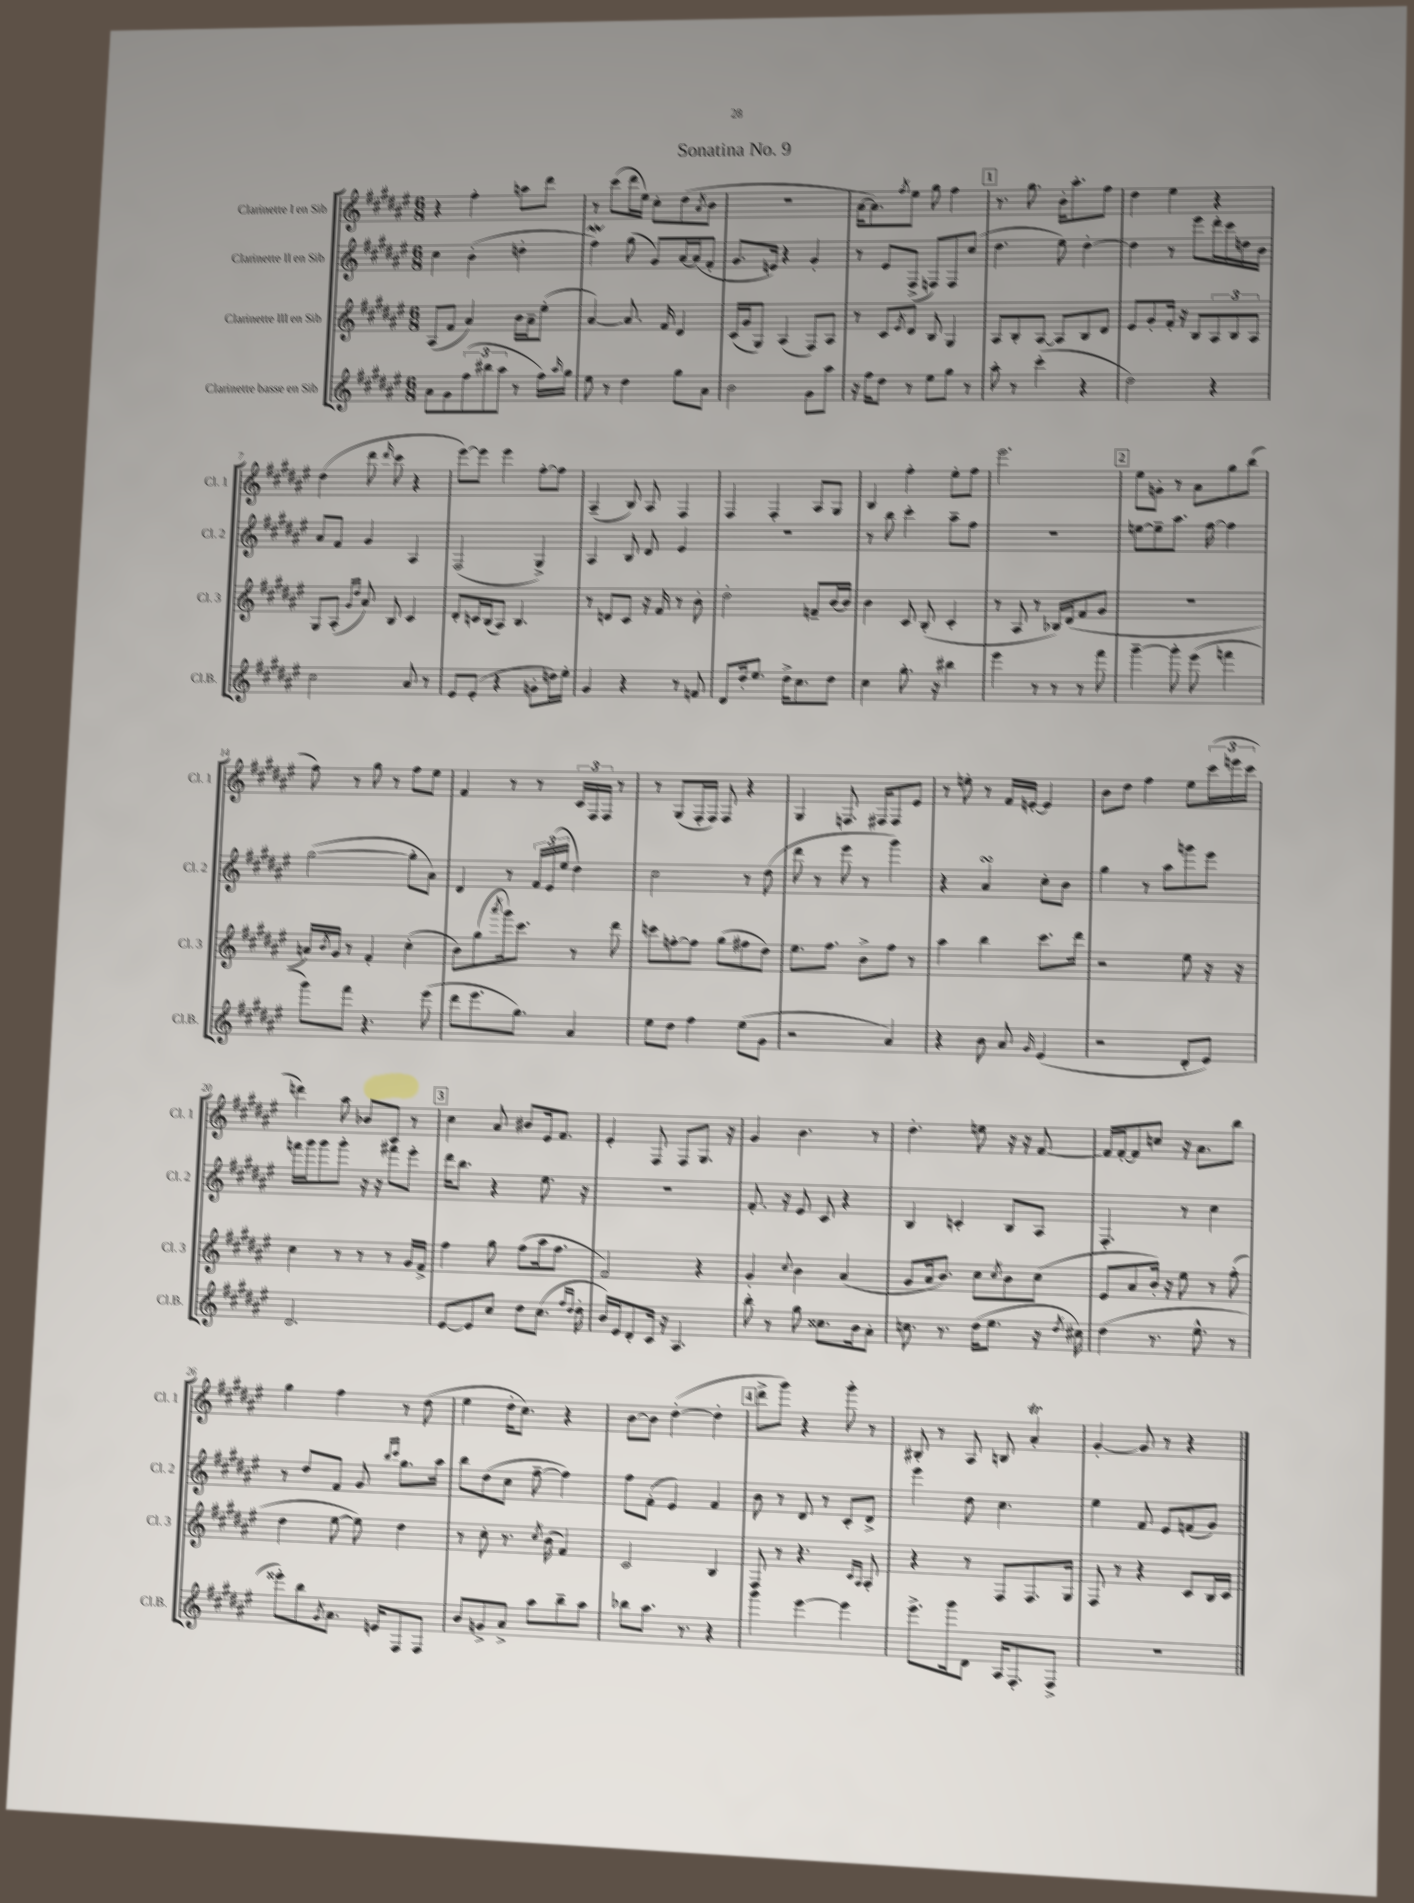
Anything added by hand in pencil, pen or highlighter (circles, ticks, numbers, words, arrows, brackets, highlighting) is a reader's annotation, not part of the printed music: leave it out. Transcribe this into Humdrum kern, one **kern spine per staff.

**kern	**kern	**kern	**kern
*staff4	*staff3	*staff2	*staff1
*clefG2	*clefG2	*clefG2	*clefG2
*k[f#c#g#d#a#e#]	*k[f#c#g#d#a#e#]	*k[f#c#g#d#a#e#]	*k[f#c#g#d#a#e#]
*M6/8	*M6/8	*M6/8	*M6/8
8a#\L	(8A#/L	4cc#\	4r
8g#\	8f#/J	.	.
(12ff#\	4a#/)	(4b'\	4ff#'\
12bb#\	.	.	.
12aa#\J	.	.	.
8r	16b\LL	4dd'\	8aa\L
.	16a#~\J	.	.
16ff#\LL)	(8ee#'\J	.	8ddd#\J
16qqaa#/	.	.	.
16gg#\JJ	.	.	.
=	=	=	=
8ee#\	[4a#/)	4ff#\)	8r
8r	.	.	(8ccc#\L
4dd#\	8.a#/]	(8gg#\	16ddd#\L
.	.	.	16ee#\JJ)
.	.	8g#/L)	8cc#'\L
.	16f#/	.	.
8gg#\L	4d#/	[16a#/L	(8dd#\
.	.	(16a#/]J	.
.	.	.	8qa#/
8a#\J	.	8f#'/J	8b\J
=	=	=	=
2b\	(16c#/LL	8.g#/L	2.r
.	16g#/J	.	.
.	8G#/J)	.	.
.	.	16e/Jk)	.
.	(4A#/	4r	.
8g#\L	8F#/L)	4g#'/	.
8aa#\J	8A#/J	.	.
=	=	=	=
16r	8r	8r	[16a#\LK
16ff#\LK	.	.	8.a#\])
8dd#\J	8c#/L	8e#/L	.
.	8qe#/	.	8qff#/
8r	8d#/J	(8F#^/J	8ee#\J
8ee#\L	8B/	8F/L)	8gg#\
8gg#\J	4G#/	8F/	4ff#\
8r	.	(8cc#/J	.
=	=	=	=
8aa#'\	8A#/L	4.dd#\	8.r
8r	8B'/	.	.
.	.	.	8.gg#\
(4ccc#'\	[8A#/J	.	.
.	8A#/]L	8ee#\)	16b'\LK
.	.	.	8.aa#'\
4r	8B/	[4dd#'\	.
.	8d#/J	.	8ff#\J
=	=	=	=
2dd#\)	8e#/L	4dd#\]	4dd#\
.	8g#'/	.	.
.	16f#'/Jk	8r	4ee#\
.	16r	.	.
.	8B/L	8eee#\L	.
4r	12A#/	16ddd#'\L	4r
.	.	16ccc#\	.
.	12B/	.	.
.	.	16dd\	.
.	12A#/J	.	.
.	.	16b\JJ	.
=	=	=	=
2cc#\	8G#/L	8a#/L	(4dd#\
.	(8A#'/J	8f#/J	.
.	16qqg#/LL	.	.
.	16qqdd#/JJ	.	.
.	8a#/)	4g#/	8ddd#\
.	.	.	16qqddd#/
.	8B/	.	8ccc#\
8a#/	4c#/	4A#/	4r
8r	.	.	.
=	=	=	=
8e#/L	8d#'/L	(2F#/	[8eee#\L)
(8e#'/J	16c/L	.	8eee#\]J
.	(16B/J	.	.
4r	8A#/J)	.	4eee#\
.	4.B/	.	.
8g'\L	.	4G#^/)	[8ff#'\L
16dd\L)	.	.	8ff#\]J
16ee#'\JJ	.	.	.
=	=	=	=
4g#/	8r	4A#/	(4A#~/
.	8d/L	.	.
4r	8c#/J	8B/	8B/)
.	16r	8d#/	8A#/
.	16f#/	.	.
8r	8r	4e#/	4F#/
8f/	8b'\	.	.
=	=	=	=
8d#/L	2dd#'\	2.r	4F#/
16dd#'/k	.	.	.
8.ee#/J	.	.	.
.	.	.	4F#'/
16dd#^\LK	.	.	.
8.cc#\	.	.	.
.	8f~/L	.	8A#/L
8dd#\J	[16b/L	.	8G#/J
.	16b/]JJ	.	.
=	=	=	=
4cc#\	4b\	8r	4B/
.	.	8bb\	.
8.gg#'\	8c#/	4ccc#'\	4ff#'\
.	(8B'/	.	.
16r	.	.	.
4bb#\	4c#'/	8aa#~\L	8ee#'\L
.	.	8ff#\J	8ff#\J
=	=	=	=
4eee#\	8r	2.r	2.eee#\
.	8A#/	.	.
8r	8r	.	.
8r	16B-/LL)	.	.
.	(16d#/J	.	.
8r	8f#/	.	.
8fff#\	8g#/J	.	.
=	=	=	=
[4ggg#~\	2.r	[8ee\L	8ee#\L
.	.	8ee~\]	8g'\J
8ggg#'\]	.	8.aa#\J	8r
(8eee#\	.	.	8a#\L
.	.	[16ff#\	.
4fff\	.	4ff#\]	8gg#\
.	.	.	(8bb\J
=	=	=	=
8ggg#\L)	16a/LL)	([2gg#\	8ff#\)
.	8qb/	.	.
.	16g#/JJ	.	.
8fff#\J	8r	.	8r
4.r	4f#'/	.	8gg#\
.	.	.	8r
.	(4cc#'\	8gg#'\]L	8ff#\L
(8eee#\	.	8a#\J)	8ee#\J
=	=	=	=
8ddd#\L	8b\L)	4d#/	4f#/
8.eee#\	(8gg#\	.	.
.	8qaaa#/	.	.
.	16ggg#\k)	8r	8r
8.gg#\J)	8.ccc#\J	.	.
.	.	24f#/LL	8r
.	.	(24e#/	.
.	.	24ee#/JJ	.
4a#/	8r	4dd#\)	24c#/LL
.	.	.	24F#/
.	.	.	24F#/JJ
.	8ddd#\	.	8r
=	=	=	=
8ee#\L	8ccc\L	2cc#\	8r
8dd#\J	[8ff'\	.	(8G#/L
4ff#\	8ff\]J	.	16F#'/L
.	.	.	16F#/JJ)
.	(8gg#\L	.	8F#/
(8ee#\L	8ff#\	8r	4r
8g#\J	8dd#\J)	(8dd#\	.
=	=	=	=
2r	8.ee#\L	8ddd#\	4G#/
.	.	8r	.
.	8.ff#\J	.	.
.	.	8eee#\	8.F/
.	8b^\L	8r	.
.	.	.	16F#/LK
4a#/)	8ff#\J	4ggg#\)	8F#/
.	8r	.	8e#/J
=	=	=	=
4r	4aa#\	4r	8r
.	.	.	8ee'\
8b\	4bb\	4a#/	8r
8a#/	.	.	16f#/LL
.	.	.	[16e'/JJ
16qqg#/	.	.	.
(4e#/	8.ccc#\L	8cc#'\L	4e/]
.	.	8b\J	.
.	16ddd#\Jk	.	.
=	=	=	=
2r	2r	4gg#\	8b\L
.	.	.	8dd#\J
.	.	8r	4ff#\
.	.	8aa#\L	.
8d#'/L	8ee#\	8ggg\	8ee#\L
8e#/J)	16r	8eee#\J	(24ccc#\L
.	.	.	24eee\
.	16r	.	.
.	.	.	24ccc#\JJ
=	=	=	=
2.d#/	4cc#\	16fff\LL	4ddd\)
.	.	16ggg#\J	.
.	.	8ggg#\	.
.	8r	8ggg#'\J	8aa#\
.	8r	16r	8b-/L
.	.	16r	.
.	8r	8fff#\L	8c#/J
.	16g#/LL	8eee#'\J	8r
.	16f#^/JJ	.	.
=	=	=	=
[8e#/L	4ff#\	16ddd#\LK	4cc#\
.	.	8.bb\J	.
8e#/]	.	.	.
8cc#/J	8gg#\	4r	8a#/
8dd#\L	(8ff#\L	.	8b#/L
(8.cc#\J	16aa#\k	8.ee#\	16e#/k
.	8.ff#\J	.	8.f#/J
16qqff#/LL	.	.	.
16qqdd#/JJ	.	.	.
16dd#'\	.	16r	.
=	=	=	=
16b/LL)	2f#/)	2.r	4e#'/
16e#/J	.	.	.
8d#'/	.	.	.
16c#/Jk	.	.	8F#/
16r	.	.	.
4.A#/	.	.	8F#/L
.	4r	.	8.G#/J
.	.	.	16r
=	=	=	=
8bb'\	4g#'/	8.f#'/	4g#/
8r	.	.	.
.	.	16r	.
.	8qqcc#/	.	.
8gg#\	4b\	8e#/	4.b\
8.cc##\L	.	8c#/	.
.	(4a#/	4r	.
16b\k	.	.	.
8a#'\J	.	.	8r
=	=	=	=
8.cc\	8g#/L	4B/	4.dd#'\
.	16a#/k	.	.
8.r	8.b/J)	.	.
.	.	4c'/	.
(16dd#\LK	8cc#\L	.	8ee\
8.ee#\J	.	.	.
.	8qcc#/	.	.
.	8b\	8B/L	16r
.	.	.	16r
16r	(8cc#\J	8A#/J	[8f#/
8qdd#/	.	.	.
16cc#\)	.	.	.
=	=	=	=
(4dd#\	8e#/L	4.F#'/	16f#/]LL
.	.	.	[16f#'/J
.	8a#/	.	8f#/]
8.r	16b'/Jk)	.	8cc/J
.	16r	.	.
.	8ee#\	8r	16r
8.ee#^^\	.	.	8.a#\L
.	8r	4cc#\	.
8r	(8ff#'\	.	8bb\J
=	=	=	=
8eee##'\L)	4dd#\	8r	4gg#\
8bb\	.	8dd#/L	.
8qg#/	.	.	.
8.a#\J	[8ee#\	8f#/J	4ff#\
.	8ee#\])	8g#/	.
16e/LK	.	.	.
.	.	16qqbb/LL	.
.	.	16qqccc#/JJ	.
8F#/	4dd#\	8.gg#\L	8r
8F#/J	.	.	(8dd#\
.	.	16aa#\Jk	.
=	=	=	=
8b/L	8r	8bb\L	4ee#\
8g^/	8cc#'\	(8dd#\	.
8a#^/J	8.r	8cc#\J	16dd#'\LK
.	.	.	8.cc#\J)
8aa#\L	.	[8ff#~\	.
.	8qcc#/	.	.
.	(16b\	.	.
8bb~\	4f#/)	4ff#\])	4r
8aa#\J	.	.	.
=	=	=	=
8bb-\L	2c#/	8ff#\L	[8b\L
8.aa#\J	.	(8f#'\J	8b\]J
.	.	4e#/)	([4dd#'\
8.r	.	.	.
4r	4B/	4f#/	4dd#'\]
=	=	=	=
4ggg#\	8F#/	8b\	8ddd#^\L
.	8r	8r	8ggg#\J)
[4eee#\	4.r	8d#/	4r
.	.	8r	.
4eee#\]	.	8c#'/L	8ggg#'\
.	16qqc#/LL	.	.
.	16qqA#/JJ	.	.
.	8A#'/	8d#^/J	8r
=	=	=	=
8.eee#^\L	4r	4eee#\	8B#'/
.	.	.	8r
16ggg#\k	.	.	.
8d#\J	8r	8dd#\	8A#/
16A#/LK	8F#/L	4.cc#\	8B/
8.F#'/	.	.	.
.	8.F#/	.	4a#'/
8F#^/J	.	.	.
.	16G#/Jk	.	.
=	=	=	=
2.r	8F#/	4ee#\	[4g#'/
.	8r	.	.
.	4r	8f#/	8g#/]
.	.	8e#/L	8r
.	8c#/L	(8f/	4r
.	16B/L	8g#/J)	.
.	16c#/JJ	.	.
==	==	==	==
*-	*-	*-	*-
